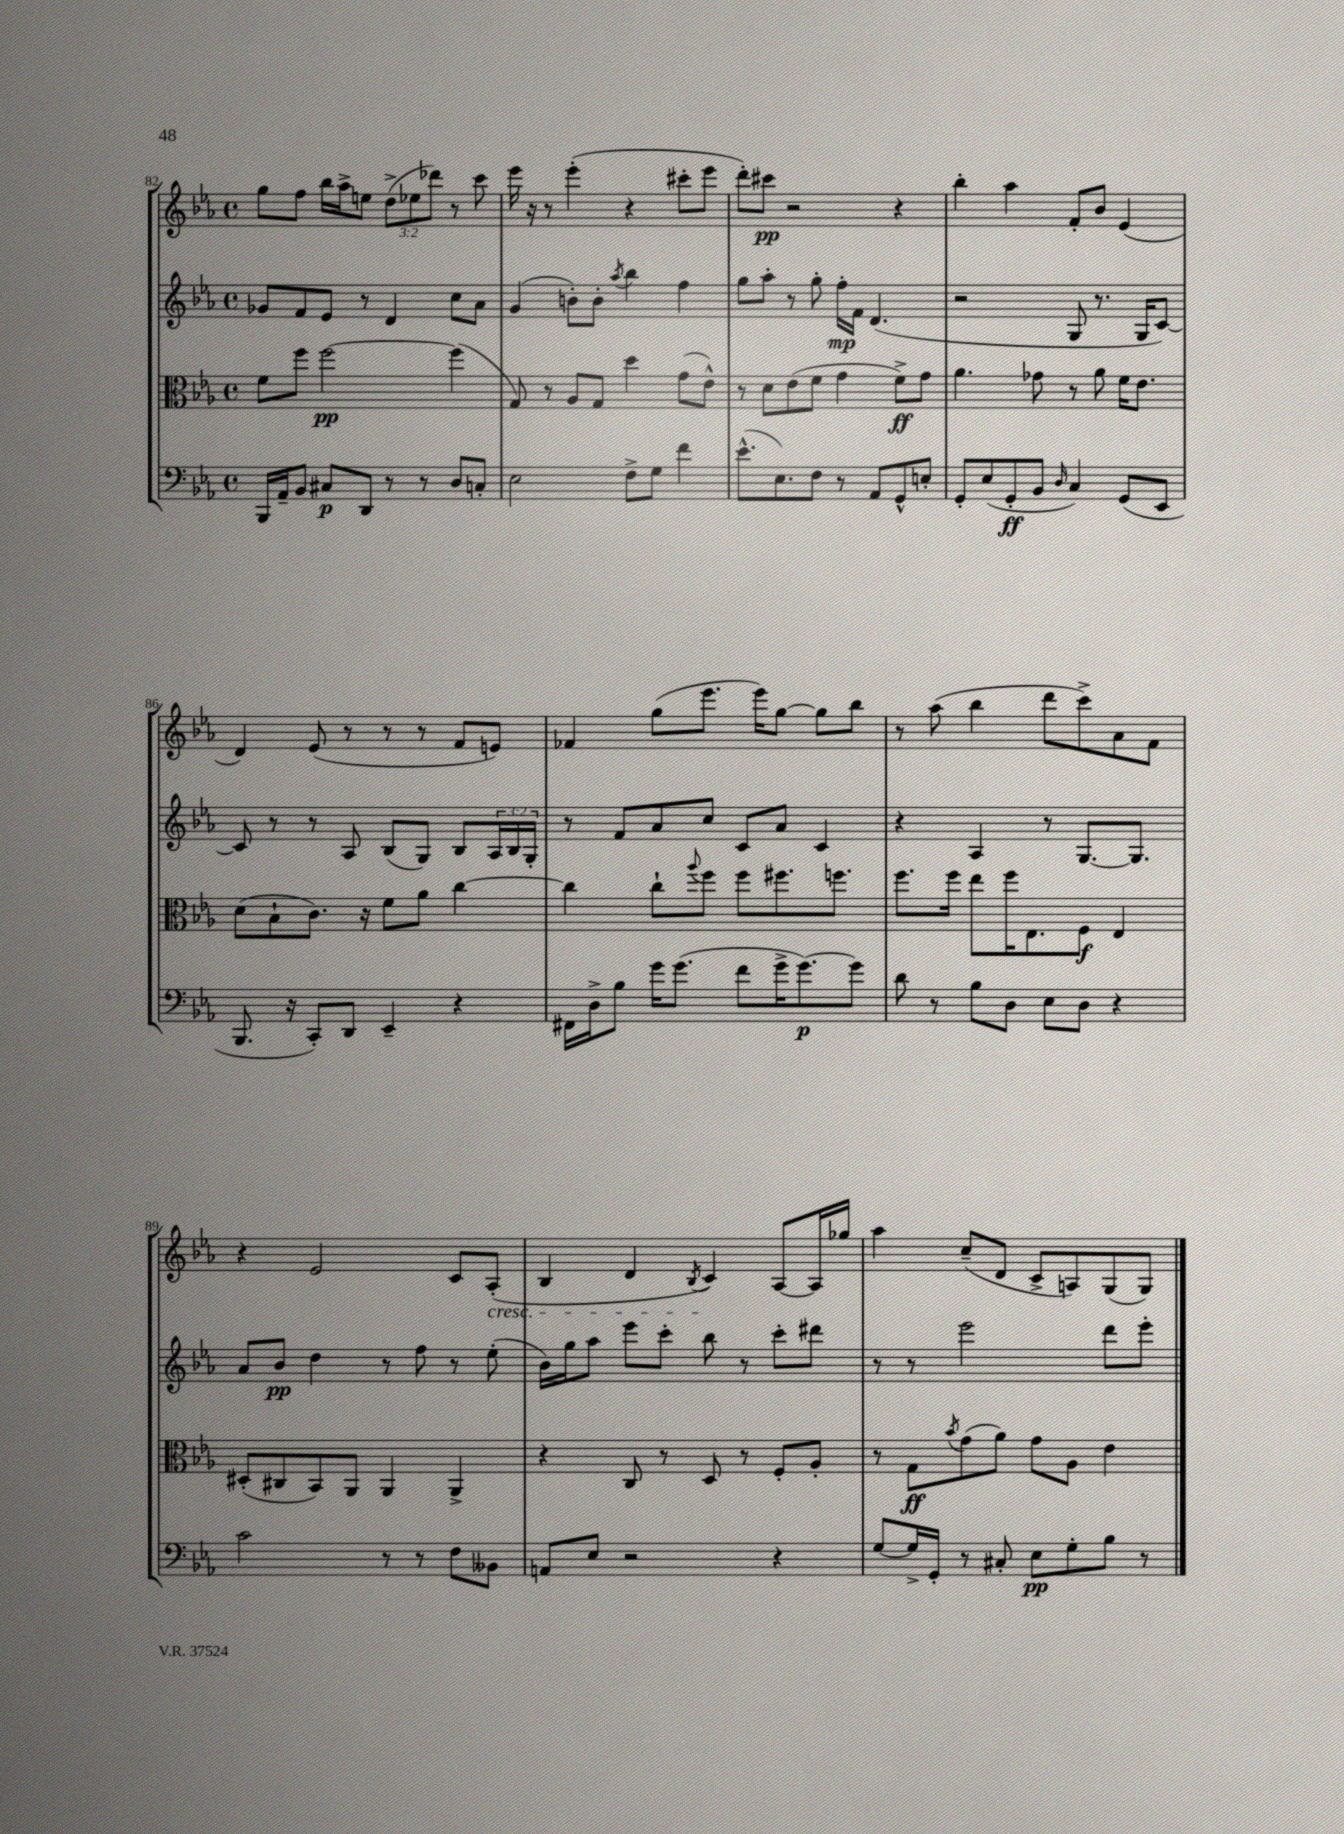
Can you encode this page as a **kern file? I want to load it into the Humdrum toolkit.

**kern	**dynam	**kern	**dynam	**kern	**dynam	**kern	**dynam
*part4	*part4	*part3	*part3	*part2	*part2	*part1	*part1
*staff4	*staff4	*staff3	*staff3	*staff2	*staff2	*staff1	*staff1
*clefF4	*	*clefC3	*	*clefG2	*	*clefG2	*
*k[b-e-a-]	*	*k[b-e-a-]	*	*k[b-e-a-]	*	*k[b-e-a-]	*
*M4/4	*	*M4/4	*	*M4/4	*	*M4/4	*
*met(c)	*	*met(c)	*	*met(c)	*	*met(c)	*
=82	=82	=82	=82	=82	=82	=82	=82
16BBB-/LL	.	8f\L	.	8g-X/L	.	8gg\L	.
16AA-~/J	.	.	.	.	.	.	.
8BB-/J	.	8ff\J	.	8f/	.	8ff\J	.
8C#X/L	p	[2ff\	pp	8e-/J	.	16bb-\LL	.
.	.	.	.	.	.	16aa-^\J	.
8DD/J	.	.	.	8r	.	8een\J	.
8r	.	.	.	4d/	.	(12dd^\L	.
.	.	.	.	.	.	12ee-X\	.
8r	.	.	.	.	.	.	.
.	.	.	.	.	.	12ddd-X\J)	.
8D/L	.	(4ff\]	.	8cc\L	.	8r	.
8Cn'/J	.	.	.	8a-\J	.	8ccc\	.
=83	=83	=83	=83	=83	=83	=83	=83
2E-\	.	8G/)	.	(4g/	.	16eee-\	.
.	.	.	.	.	.	16r	.
.	.	8r	.	.	.	8r	.
.	.	8A-/L	.	8bn'\L)	.	(4eee-'\	.
.	.	8G/J	.	8b'\J	.	.	.
.	.	.	.	8qaa-/	.	.	.
8F^\L	.	4dd\	.	4bb-\	.	4r	.
8G\J	.	.	.	.	.	.	.
4f\	.	(8g\L	.	4ff\	.	8ccc#X'\L	.
.	.	8e-^^\J)	.	.	.	8eee-\J	.
=84	=84	=84	=84	=84	=84	=84	=84
(8.e-^^\L	.	8r	.	8gg\L	.	8ddd'\L)	.
.	.	8d\L	.	8aa-'\J	.	8ccc#X\J	pp
8.E-\)	.	.	.	.	.	.	.
.	.	(8e-\	.	8r	.	2r	.
8F\J	.	8f\J	.	8gg'\	.	.	.
8r	.	4g\	.	16ff'\LL	mp	.	.
.	.	.	.	16f\JJ	.	.	.
8AA-/L	.	.	.	(4.d/	.	.	.
8GG^^/	.	8f^\L)	ff	.	.	4r	.
8En'/J	.	8g\J	.	.	.	.	.
=85	=85	=85	=85	=85	=85	=85	=85
8GG'/L	.	4.a-\	.	2r	.	4bb-'\	.
(8E-/	.	.	.	.	.	.	.
8GG'/	ff	.	.	.	.	4aa-\	.
8BB-/J	.	8g-X\	.	.	.	.	.
16qqD/	.	.	.	.	.	.	.
4C/)	.	8r	.	8G/	.	8f'/L	.
.	.	8a-\	.	8.r	.	8b-/J	.
(8GG/L	.	16f\KL	.	.	.	(4e-/	.
.	.	8.e-\J	.	16G/KL	.	.	.
8EE-/J	.	.	.	[8c/J)	.	.	.
!!LO:LB:g=z
=86	=86	=86	=86	=86	=86	=86	=86
8.BBB-/	.	(8d\L	.	8c/]	.	4d/)	.
.	.	8B-`\	.	8r	.	.	.
16r	.	.	.	.	.	.	.
8CC'/L)	.	8.c\J)	.	8r	.	(8e-/	.
8DD/J	.	.	.	8A-/	.	8r	.
.	.	16r	.	.	.	.	.
4EE-~/	.	8f\L	.	(8B-/L	.	8r	.
.	.	8a-\J	.	8G/J)	.	8r	.
4r	.	[4cc\	.	8B-/L	.	8f/L	.
.	.	.	.	24A-/L	.	8en/J)	.
.	.	.	.	24B-/	.	.	.
.	.	.	.	24G'/JJ	.	.	.
=87	=87	=87	=87	=87	=87	=87	=87
16FF#X\LL	.	4cc\]	.	8r	.	4f-X/	.
16D^\J	.	.	.	.	.	.	.
8B-\J	.	.	.	8f/L	.	.	.
16g\KL	.	8cc`\L	.	8a-/	.	(8gg\L	.
(8.g\J	.	.	.	.	.	.	.
.	.	8qqaa-/	.	.	.	.	.
.	.	8ff\J	.	8cc/J	.	8.eee-\J	.
8f\L	.	8ff\L	.	8c/L	.	.	.
.	.	.	.	.	.	16eee-\KL)	.
16g^\K	.	8.ff#X\	.	8a-/J	.	[8gg\J	.
[8.g\)	p	.	.	.	.	.	.
.	.	.	.	4c/	.	8gg\L]	.
.	.	8.ffn\J	.	.	.	.	.
8g\J]	.	.	.	.	.	8bb-\J	.
=88	=88	=88	=88	=88	=88	=88	=88
8d\	.	8.ff\L	.	4r	.	8r	.
8r	.	.	.	.	.	(8aa-\	.
.	.	16ff\Jk	.	.	.	.	.
8B-\L	.	8ee-\L	.	4A-/	.	4bb-\	.
8D\J	.	16ff\K	.	.	.	.	.
.	.	8.E-\	.	.	.	.	.
8E-\L	.	.	.	8r	.	8ddd\L	.
8D\J	.	8F\J	f	[8.G/L	.	8ccc^\)	.
4r	.	4E-/	.	.	.	8a-\	.
.	.	.	.	8.G/J]	.	.	.
.	.	.	.	.	.	8f\J	.
!!LO:LB:g=z
=89	=89	=89	=89	=89	=89	=89	=89
2c\	.	(8D#X'/L	.	8a-/L	.	4r	.
.	.	8C#X/	.	8b-/J	pp	.	.
.	.	8BB-/)	.	4dd\	.	2e-/	.
.	.	8AA-/J	.	.	.	.	.
8r	.	4AA-/	.	8r	.	.	.
8r	.	.	.	8ff\	.	.	.
8F\L	.	4AA-^/	.	8r	.	8c/L	.
!	!	!	!	!	!	!LO:TX:b:i:t=cresc.	!
8BB--X\J	.	.	.	(8ee-'\	.	(8A-'/J	.
=90	=90	=90	=90	=90	=90	=90	=90
8AAn/L	.	4r	.	16b-\LL)	.	4B-/	.
.	.	.	.	16gg\J	.	.	.
8E-/J	.	.	.	8aa-\J	.	.	.
2r	.	8C/	.	8eee-\L	.	4d/	.
.	.	8r	.	8ccc'\J	.	.	.
.	.	.	.	.	.	8qB-/	.
.	.	8D/	.	8bb-\	.	4c/)	.
.	.	8r	.	8r	.	.	.
4r	.	8F'/L	.	8ccc'\L	.	[8A-/L	.
.	.	8A-'/J	.	8ddd#X\J	.	16A-/L]	.
.	.	.	.	.	.	16gg-X/JJ	.
=91	=91	=91	=91	=91	=91	=91	=91
[8G/L	.	8r	.	8r	.	4aa-\	.
16G^/L]	.	8G\L	ff	8r	.	.	.
16GG'/JJ	.	.	.	.	.	.	.
.	.	8qb-/	.	.	.	.	.
8r	.	(8g\	.	2eee-\	.	(8cc~/L	.
8C#X'/	.	8a-\J)	.	.	.	8d/J	.
8E-\L	pp	8g\L	.	.	.	8c^/L	.
8G'\	.	8A-\J	.	.	.	8An/)	.
8B-\J	.	4e-\	.	8ddd\L	.	(8G/	.
8r	.	.	.	8eee-'\J	.	8G/J)	.
==	==	==	==	==	==	==	==
*-	*-	*-	*-	*-	*-	*-	*-
